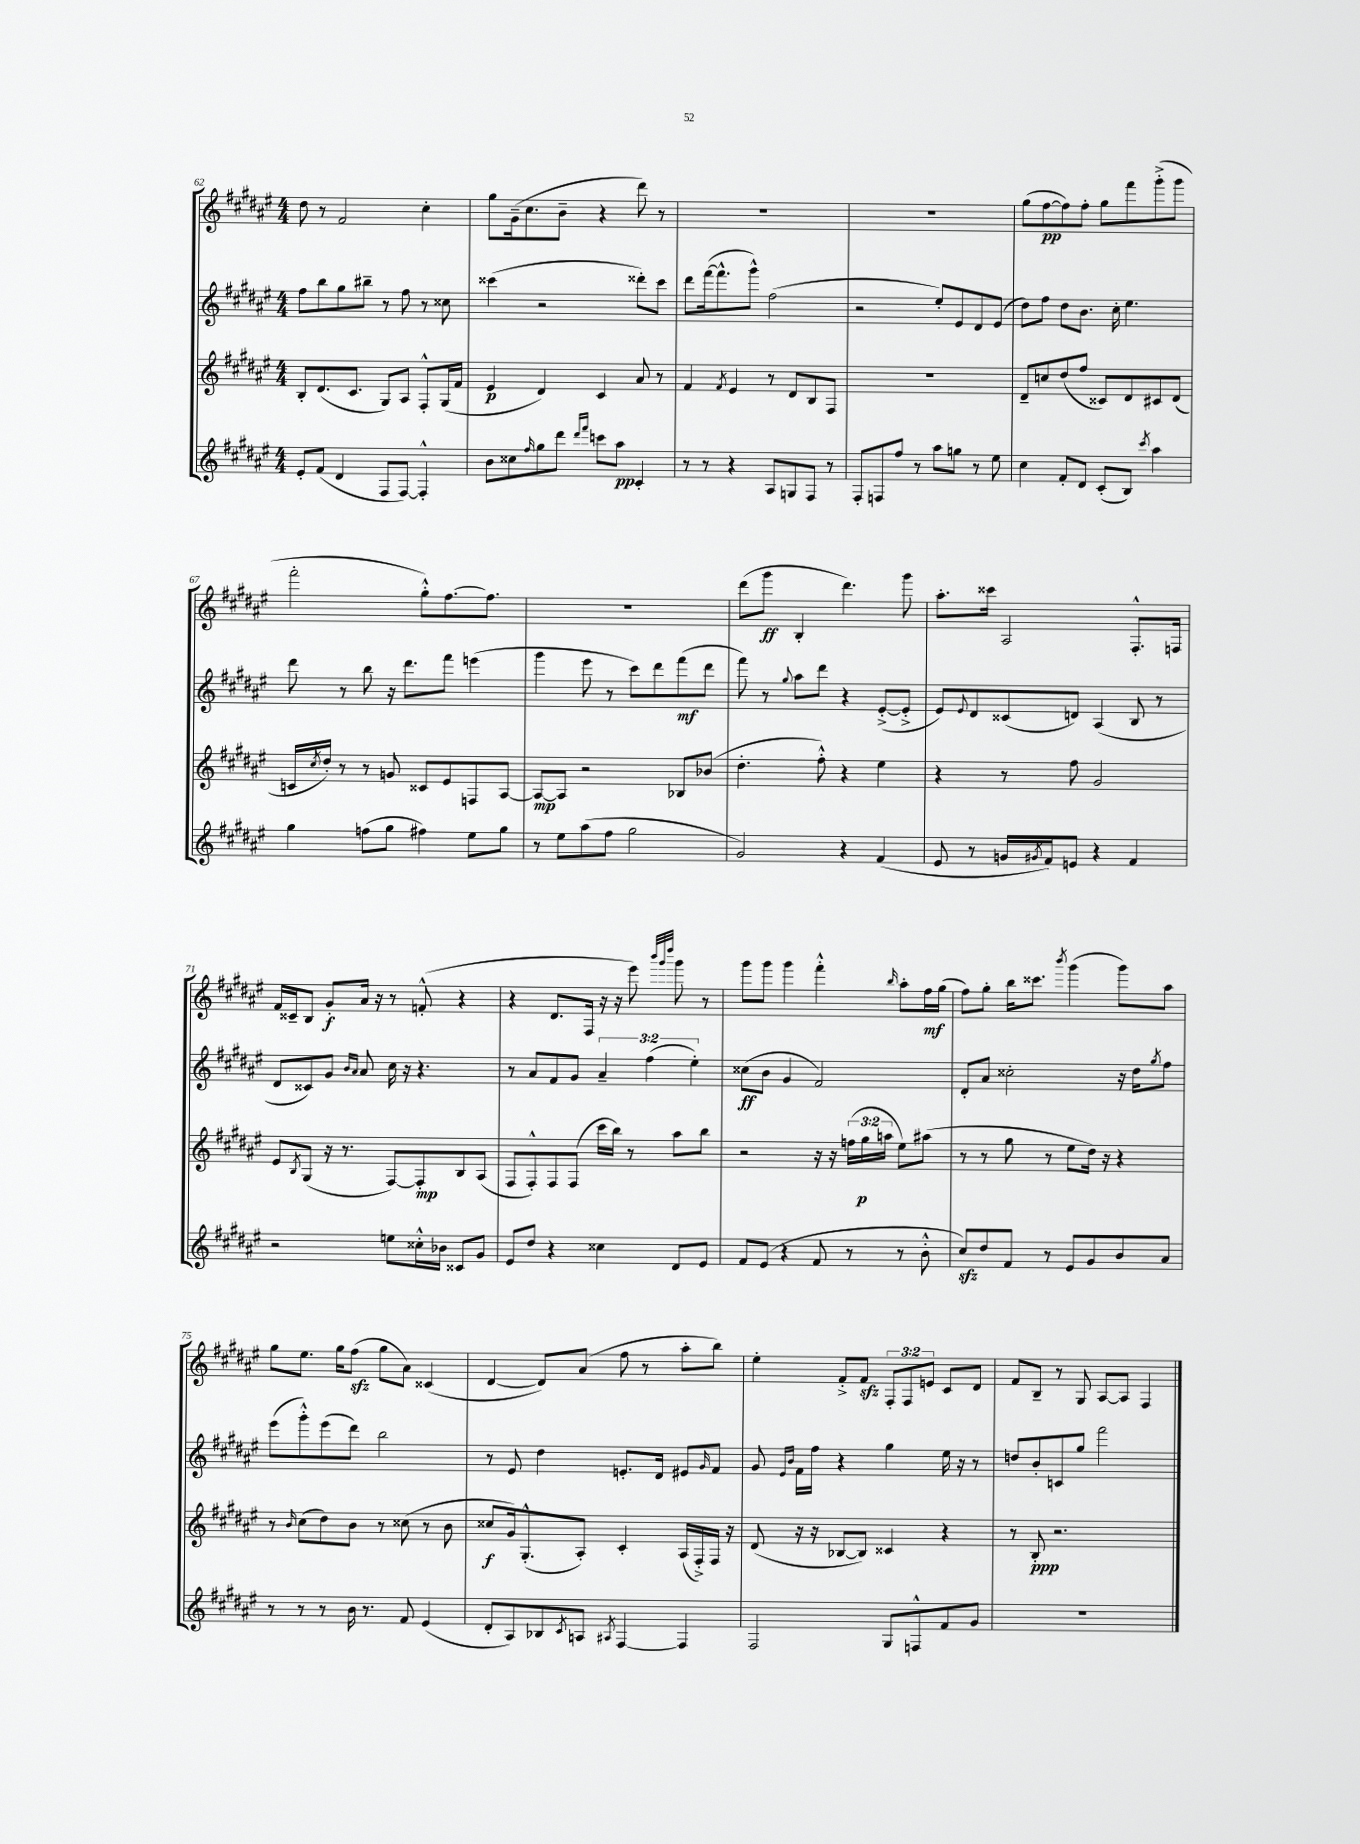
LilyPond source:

<<
\new StaffGroup <<
\new Staff = "s0" {
    \clef treble \key fis \major \numericTimeSignature \time 4/4 \override Staff.TupletNumber.text = #tuplet-number::calc-fraction-text
    dis''8 r8 fis'2 cis''4-. |
    gis''8 gis'16--( cis''8. b'8-- r4 dis'''8) r8 |
    R1 |
    R1 |
    gis''8( fis''8~\pp fis''8) fis''8-. gis''8 fis'''8 gis'''8-.->( gis'''8 |
    fis'''2-. gis''8-.-^) fis''8.~ fis''8. |
    R1 |
    dis'''8( gis'''8\ff b4-. dis'''4.) gis'''8 |
    ais''8.-. cisis'''16 ais2 fis8.-.-^ f16 |
    fis'16 cisis'16-- b8 gis'8-.\f ais'16 r16 r8 f'8-.-^( r4 |
    r4 dis'8. fis16 r16 r16 eis'''8) \grace { b'''32 gis'''32 dis''''32 } gis'''8 r8 |
    gis'''8 gis'''8 gis'''4 fis'''4-.-^ \grace { b''16 } ais''8-. fis''16\mf gis''16( |
    fis''8) gis''8-. b''16 cisis'''8. \acciaccatura { b'''8 } gis'''4( gis'''8) ais''8 |
    gis''8 eis''8. gis''16 fis''8\sfz( gis''8 ais'8) cisis'4( |
    dis'4~ dis'8) ais'8( fis''8 r8 ais''8-. b''8) |
    eis''4-. fis'8-.-> fis'8\sfz \tuplet 3/2 { fis8-. fis8 e'8 } cis'8 dis'8 |
    fis'8 b8-- r8 gis8 ais8~ ais8 fis4 \bar "|." |
}
\new Staff = "s1" {
    \clef treble \key fis \major \numericTimeSignature \time 4/4 \override Staff.TupletNumber.text = #tuplet-number::calc-fraction-text
    fis''8 b''8 gis''8 bis''8-- r8 fis''8 r8 cisis''8 |
    cisis'''4( r2 disis'''8-.) cisis'''8 |
    dis'''8 fis'''16~( fis'''8.-^ gis'''8-^) fis''2( |
    r2 eis''8-.) eis'8 dis'8 eis'8( |
    dis''8) fis''8 dis''8 b'8. cis''16-. eis''4. |
    dis'''8 r8 b''8 r16 dis'''8. fis'''8 e'''4( |
    gis'''4 eis'''8 r8 cis'''8) dis'''8 fis'''8\mf( dis'''8 |
    fis'''8) r8 \appoggiatura { gis''8 } ais''8 dis'''8 r4 eis'8~-.->( eis'8-.-> |
    eis'8) \appoggiatura { eis'8 } dis'8 cisis'8( d'8) ais4( b8 r8 |
    dis'8 cisis'8) gis'8 \grace { b'16 ais'16 } ais'8 cis''16 r16 r4. |
    r8 ais'8 fis'8 gis'8 \tuplet 3/2 { ais'4-- fis''4( eis''4-.) } |
    cisis''8\ff( b'8 gis'4 fis'2) |
    dis'8-. ais'8 cisis''2-. r16 dis''16 \acciaccatura { gis''8 } fis''8 |
    eis'''8( gis'''8-.-^) eis'''8( dis'''8) b''2 |
    r8 eis'8 dis''4 e'8.-. dis'16 eis'8 \grace { gis'16 } fis'8 |
    gis'8 \grace { eis'16 b'16 } fis'16 fis''16 r4 gis''4 eis''16 r16 r8 |
    d''8 b'8-. c'8 gis''8 fis'''2 \bar "|." |
}
\new Staff = "s2" {
    \clef treble \key fis \major \numericTimeSignature \time 4/4 \override Staff.TupletNumber.text = #tuplet-number::calc-fraction-text
    b8-. dis'8.( cis'8. gis8) ais8 fis8-.-^ gis16( fis'16 |
    eis'4\p dis'4) cis'4 ais'8 r8 |
    fis'4 \acciaccatura { fis'8 } eis'4 r8 dis'8 b8 fis8 |
    R1 |
    dis'8-- c''8 dis''8( fis''8 cisis'8) dis'8 cis'8 dis'8( |
    c'16 \acciaccatura { cis''8 } dis''16-.) r8 r8 g'8 cisis'8 eis'8 f8 ais8~ |
    ais8~\mp ais8 r2 bes8 bes'8( |
    dis''4.-. fis''8-.-^) r4 eis''4 |
    r4 r8 fis''8 gis'2 |
    eis'8 \acciaccatura { b8 } gis8( r16 r8. fis8~) fis8-.\mp b8 ais8( |
    fis8 fis8-.-^) fis8 fis8( cis'''16 b''16) r8 ais''8 b''8 |
    r2 r16 r16 \tuplet 3/2 { f''16( gis''16\p a''16 } eis''8) ais''8( |
    r8 r8 gis''8 r8 eis''8 dis''16) r16 r4 |
    r8 \grace { b'16 } cis''8( dis''8) b'8 r8 cisis''8( r8 b'8 |
    cisis''8\f gis'16) gis8.-.-^( ais8-.) cis'4-. ais16( fis16-.->) fis16 r16 |
    dis'8( r16 r16 bes8~ bes8) cisis'4 r4 |
    r8 b8-.\ppp r2. \bar "|." |
}
\new Staff = "s3" {
    \clef treble \key fis \major \numericTimeSignature \time 4/4
    eis'8-. fis'8( dis'4 fis8 fis8~) fis4-.-^ |
    b'8 cisis''8 \grace { fis''16 } gis''8 dis'''8 \grace { dis'''16 fis'''16 } c'''8 ais''8\pp cis'4-. |
    r8 r8 r4 ais8 g8 fis8 r8 |
    fis8-. f8 fis''8 r8 ais''8 g''8 r8 eis''8 |
    cis''4 fis'8-. dis'8 cis'8-.( b8) \acciaccatura { cis'''8 } ais''4 |
    gis''4 f''8( gis''8 fis''4) eis''8 gis''8 |
    r8 eis''8 ais''8( fis''8 gis''2 |
    gis'2) r4 fis'4( |
    eis'8 r8 g'16 \acciaccatura { gis'8 } fis'16) e'8 r4 fis'4 |
    r2 e''8 cisis''16-.-^ bes'16 cisis'8 gis'8 |
    eis'8 dis''8 r4 cisis''4 dis'8 eis'8 |
    fis'8 eis'8( r4 fis'8 r8 r8 b'8-.-^ |
    cis''8\sfz) dis''8 fis'8 r8 eis'8 gis'8 b'8 ais'8 |
    r8 r8 r8 b'16 r8. fis'8 eis'4( |
    dis'8-. ais8) bes8 \acciaccatura { cis'8 } a8 \acciaccatura { ais8 } fis4~ fis4 |
    fis2 gis8 f8-^ fis'8 gis'8 |
    R1 \bar "|." |
}
>>
>>
\layout { \context { \Score currentBarNumber = #62 } }
